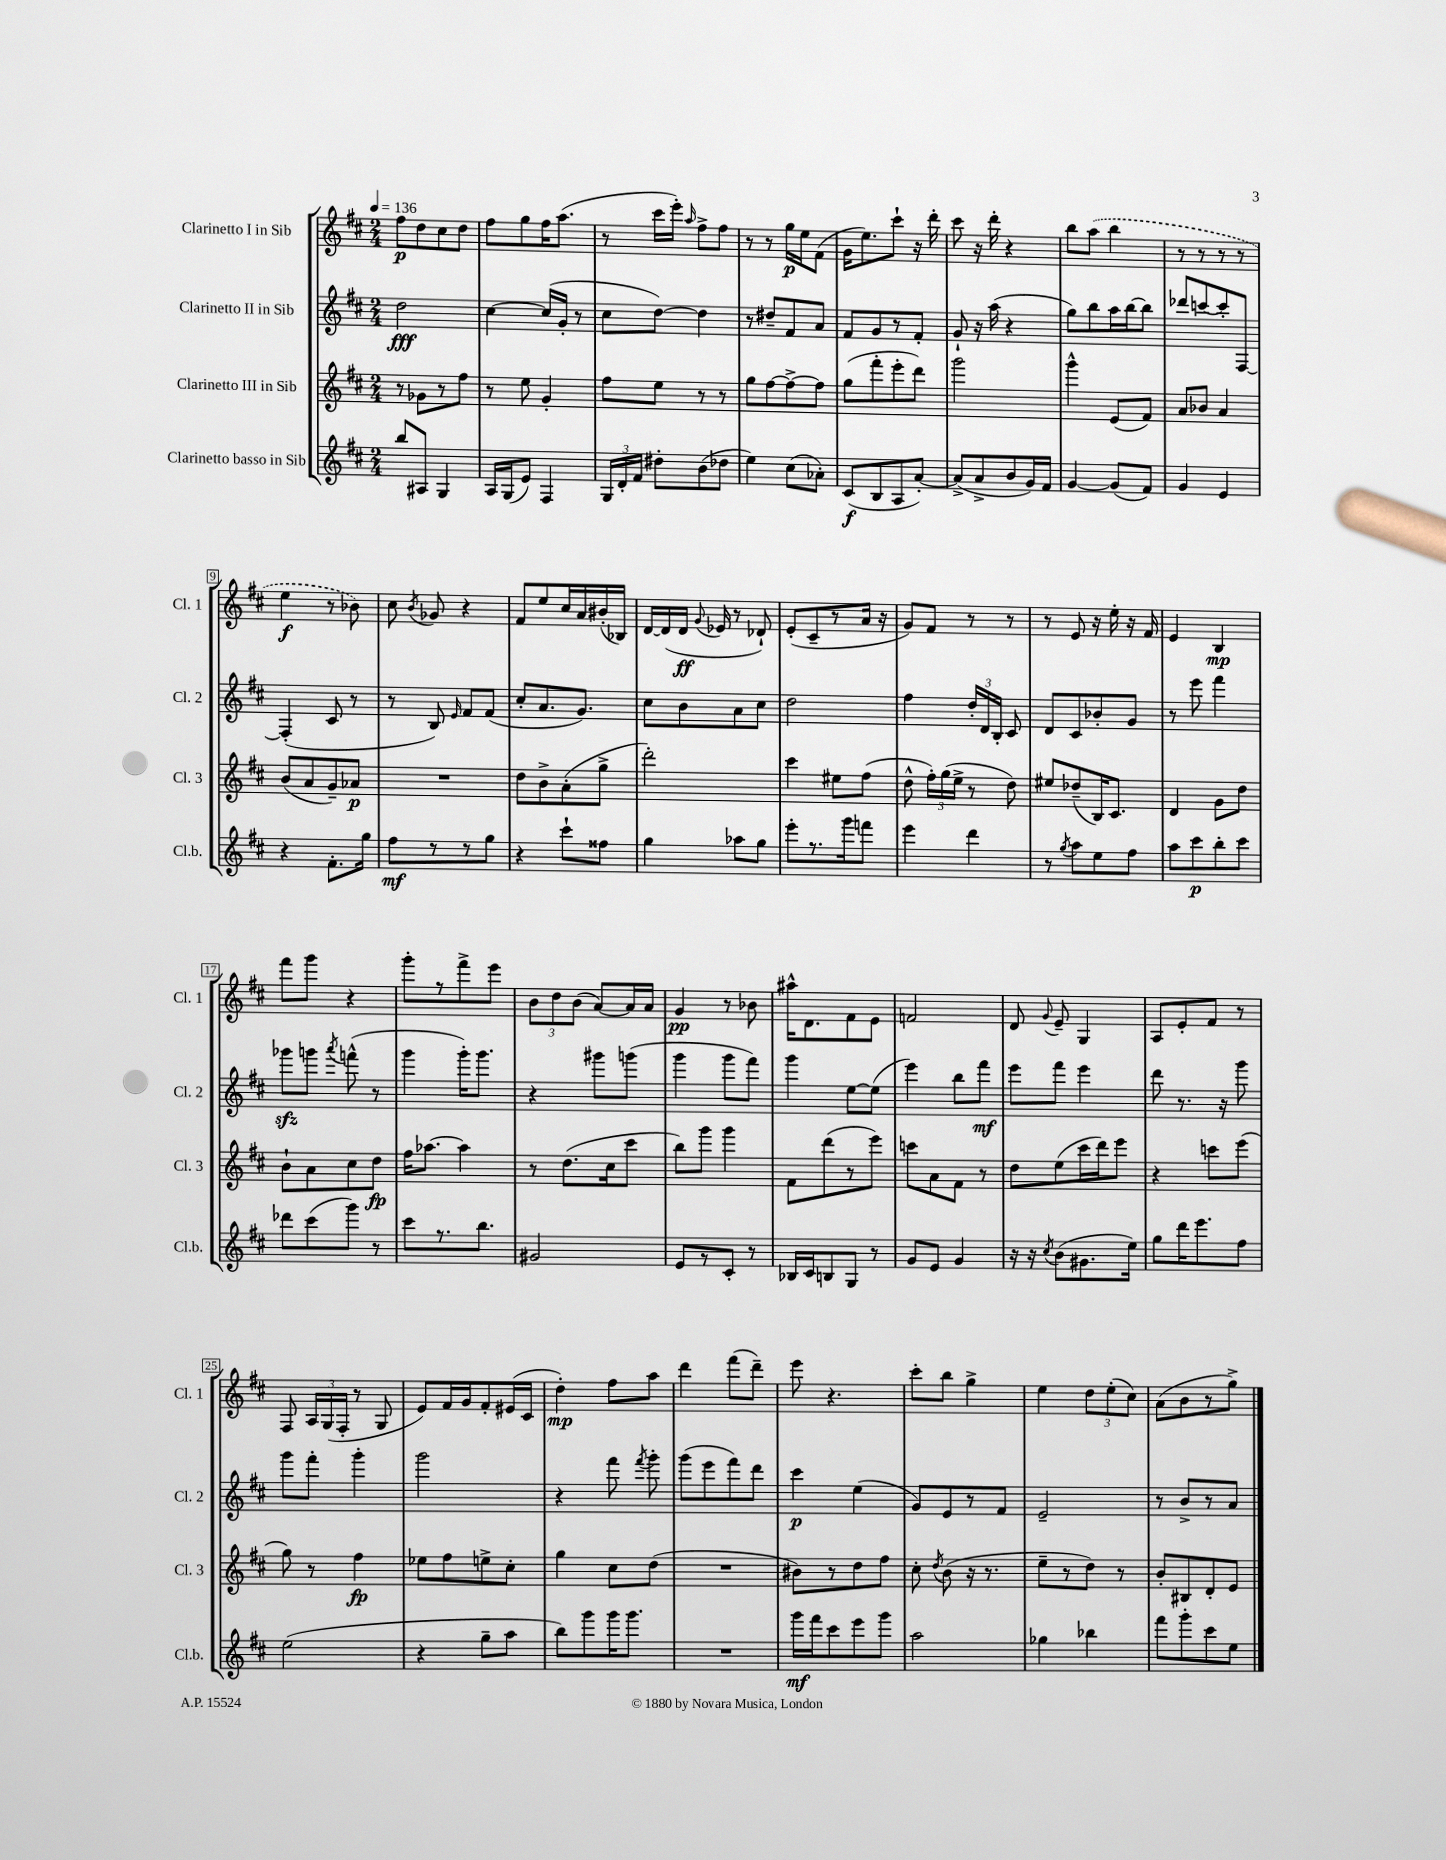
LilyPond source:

<<
\new StaffGroup <<
\new Staff = "s0" \with { instrumentName = "Clarinetto I in Sib" shortInstrumentName = "Cl. 1" } {
    \clef treble \key d \major \numericTimeSignature \time 2/4 \tempo 4 = 136
    \autoBeamOff fis''8[\p d''8 cis''8 d''8] |
    fis''8[ g''8 fis''16 a''8.]( |
    r8 cis'''16[ e'''16]-.) \grace { a''16 } fis''8[-> fis''8] |
    r8 r8 g''16[\p e''16 fis'8]( |
    g'16[ e''8.) cis'''8]-! r16 d'''16-. |
    cis'''8 r16 d'''16-. r4 |
    b''8[ \once \slurDashed a''8]( b''4 |
    r8 r8 r8 r8 |
    e''4\f r8 bes'8) |
    cis''8 \acciaccatura { b'8 } ges'8 r4 |
    fis'8[ e''8 cis''16 a'16 bis'16-.( bes16]) |
    d'16[~ d'16( d'16]\ff \appoggiatura { g'8 } ees'16 r8 des'8-!) |
    e'8[-.( cis'8-- r8 a'16] r16 |
    g'8[) fis'8] r8 r8 |
    r8 e'8 r16 e''16-. r16 fis'16 |
    e'4 b4\mp |
    fis'''8[ g'''8] r4 |
    g'''8[-. r8 fis'''8-> e'''8] |
    \tuplet 3/2 { b'8[ d''8 b'8]( } a'8[~) a'16 a'16] |
    g'4\pp r8 bes'8 |
    ais''16[-^ d'8. fis'8 e'8] |
    f'2 |
    d'8 \appoggiatura { g'8 } e'8-- g4 |
    a8[ e'8-. fis'8] r8 |
    fis8 \tuplet 3/2 { a16[ g16( fis16]-. } r8 g8 |
    e'8[) fis'16 g'16 fis'8-. eis'16( cis'16] |
    d''4-.\mp) fis''8[ a''8] |
    d'''4 fis'''8[( d'''8]--) |
    e'''8 r4. |
    cis'''8[-. b''8] g''4-> |
    e''4 \tuplet 3/2 { d''8[ e''8-.( cis''8]) } |
    a'8[( b'8 r8 g''8]->) \bar "|." |
}
\new Staff = "s1" \with { instrumentName = "Clarinetto II in Sib" shortInstrumentName = "Cl. 2" } {
    \clef treble \key d \major \numericTimeSignature \time 2/4
    \autoBeamOff d''2\fff |
    cis''4~ cis''16[( g'16]-. r8 |
    cis''8[ d''8]~) d''4 |
    r8 dis''8[-- fis'8 a'8] |
    fis'8[ g'8 r8 fis'8]-. |
    g'8-! r16 a''16( r4 |
    g''8[) b''8 a''16 b''16~ b''8] |
    des'''8[ c'''8~ c'''8-. fis8]~ |
    fis4-.( cis'8 r8 |
    r8 b8) \grace { e'16 } fis'8[ fis'8]( |
    cis''8[-. a'8. g'8.]) |
    cis''8[ b'8 a'8 cis''8] |
    d''2 |
    fis''4 \tuplet 3/2 { d''16[-. d'16 b16]-. } cis'8 |
    d'8[ cis'8 bes'8-. g'8] |
    r8 e'''8 fis'''4 |
    ges'''8[\sfz g'''8] \acciaccatura { a'''8 } f'''8-^( r8 |
    g'''4 g'''16[-.) g'''8.] |
    r4 gis'''8[ g'''8]( |
    g'''4 g'''8[ fis'''8]) |
    g'''4 e''8[~ e''8]( |
    e'''4) b''8[ fis'''8]\mf |
    e'''8[ fis'''8] e'''4 |
    d'''8 r8. r16 g'''8 |
    g'''8[ fis'''8]-. g'''4-. |
    g'''2 |
    r4 fis'''8 \acciaccatura { fis'''8 } g'''8-. |
    g'''8[( e'''8 fis'''8) d'''8] |
    cis'''4\p e''4( |
    g'8[) e'8 r8 fis'8] |
    e'2-- |
    r8 b'8[-> r8 a'8] \bar "|." |
}
\new Staff = "s2" \with { instrumentName = "Clarinetto III in Sib" shortInstrumentName = "Cl. 3" } {
    \clef treble \key d \major \numericTimeSignature \time 2/4
    \autoBeamOff r8 ges'8[ r8 fis''8] |
    r8 e''8 g'4-. |
    fis''8[ e''8] r8 r8 |
    g''8[ fis''8~ fis''8~-> fis''8] |
    g''8[( fis'''8-. e'''8-. d'''8]) |
    g'''2 |
    g'''4-^ e'8[( fis'8]) |
    a'8[ bes'8] a'4 |
    b'8[( a'8 g'8--) aes'8]\p |
    R2 |
    d''8[ b'8-> a'8-.( g''8]-> |
    d'''2-.) |
    cis'''4 eis''8[ fis''8]( |
    d''8-^ \tuplet 3/2 { fis''16[-.) g''16( e''16]-> } r8 d''8) |
    eis''8[ des''8--( b16) cis'8.] |
    d'4 g'8[ d''8] |
    b'8[-! a'8 cis''8 d''8]\fp |
    fis''16[ aes''8.]~ aes''4 |
    r8 d''8.[( cis''16 cis'''8] |
    b''8[) g'''8] g'''4 |
    fis'8[ d'''8( r8 e'''8]) |
    c'''8[ a'8 fis'8] r8 |
    d''8[ e''8( cis'''16 d'''16) e'''8] |
    r4 c'''8[ e'''8]( |
    g''8) r8 fis''4\fp |
    ees''8[ fis''8 e''8-> cis''8]-. |
    g''4 cis''8[ d''8]( |
    R2 |
    bis'8[) r8 d''8 fis''8] |
    cis''8-. \acciaccatura { d''8 } b'8( r16 r8. |
    e''8[-- r8 d''8]) r8 |
    b'8[-. bis8 d'8-. e'8] \bar "|." |
}
\new Staff = "s3" \with { instrumentName = "Clarinetto basso in Sib" shortInstrumentName = "Cl.b." } {
    \clef treble \key d \major \numericTimeSignature \time 2/4
    \autoBeamOff b''8[ ais8] g4 |
    a16[ g16( e'8]) fis4 |
    \tuplet 3/2 { g16[ d'16-. fis'16] } dis''8[-. b'8( des''8] |
    e''4) cis''8[( aes'8]-.) |
    cis'8[\f( b8 a8 a'8]~-.) |
    a'8[->( a'8-> b'8 g'16) fis'16] |
    g'4~ g'8[( fis'8]) |
    g'4 e'4 |
    r4 fis'8.[-. g''16] |
    fis''8[\mf r8 r8 g''8] |
    r4 cis'''8[-! fisis''8] |
    g''4 aes''8[ g''8] |
    e'''8[-. r8. g'''16 f'''8] |
    e'''4 d'''4 |
    r8 \acciaccatura { g''8 } a''8[ e''8 fis''8] |
    a''8[ cis'''8\p b''8-. cis'''8] |
    des'''8[ cis'''8( g'''8]) r8 |
    cis'''8[ r8. b''8.] |
    gis'2 |
    e'8[ r8 cis'8]-. r8 |
    bes16[ cis'16 b8 g8] r8 |
    g'8[ e'8] g'4 |
    r16 r16 \acciaccatura { cis''8 } b'8[( gis'8. e''16]) |
    g''8[ d'''16 e'''8. fis''8] |
    e''2( |
    r4 g''8[-- a''8] |
    b''8[) g'''8 g'''16 g'''8.] |
    R2 |
    g'''16[\mf fis'''16 cis'''8 e'''8 g'''8] |
    a''2 |
    ges''4 bes''4 |
    fis'''8[ g'''8-. cis'''8 e''8] \bar "|." |
}
>>
>>
\layout { \context { \Score \override BarNumber.stencil = #(make-stencil-boxer 0.1 0.3 ly:text-interface::print) } }
